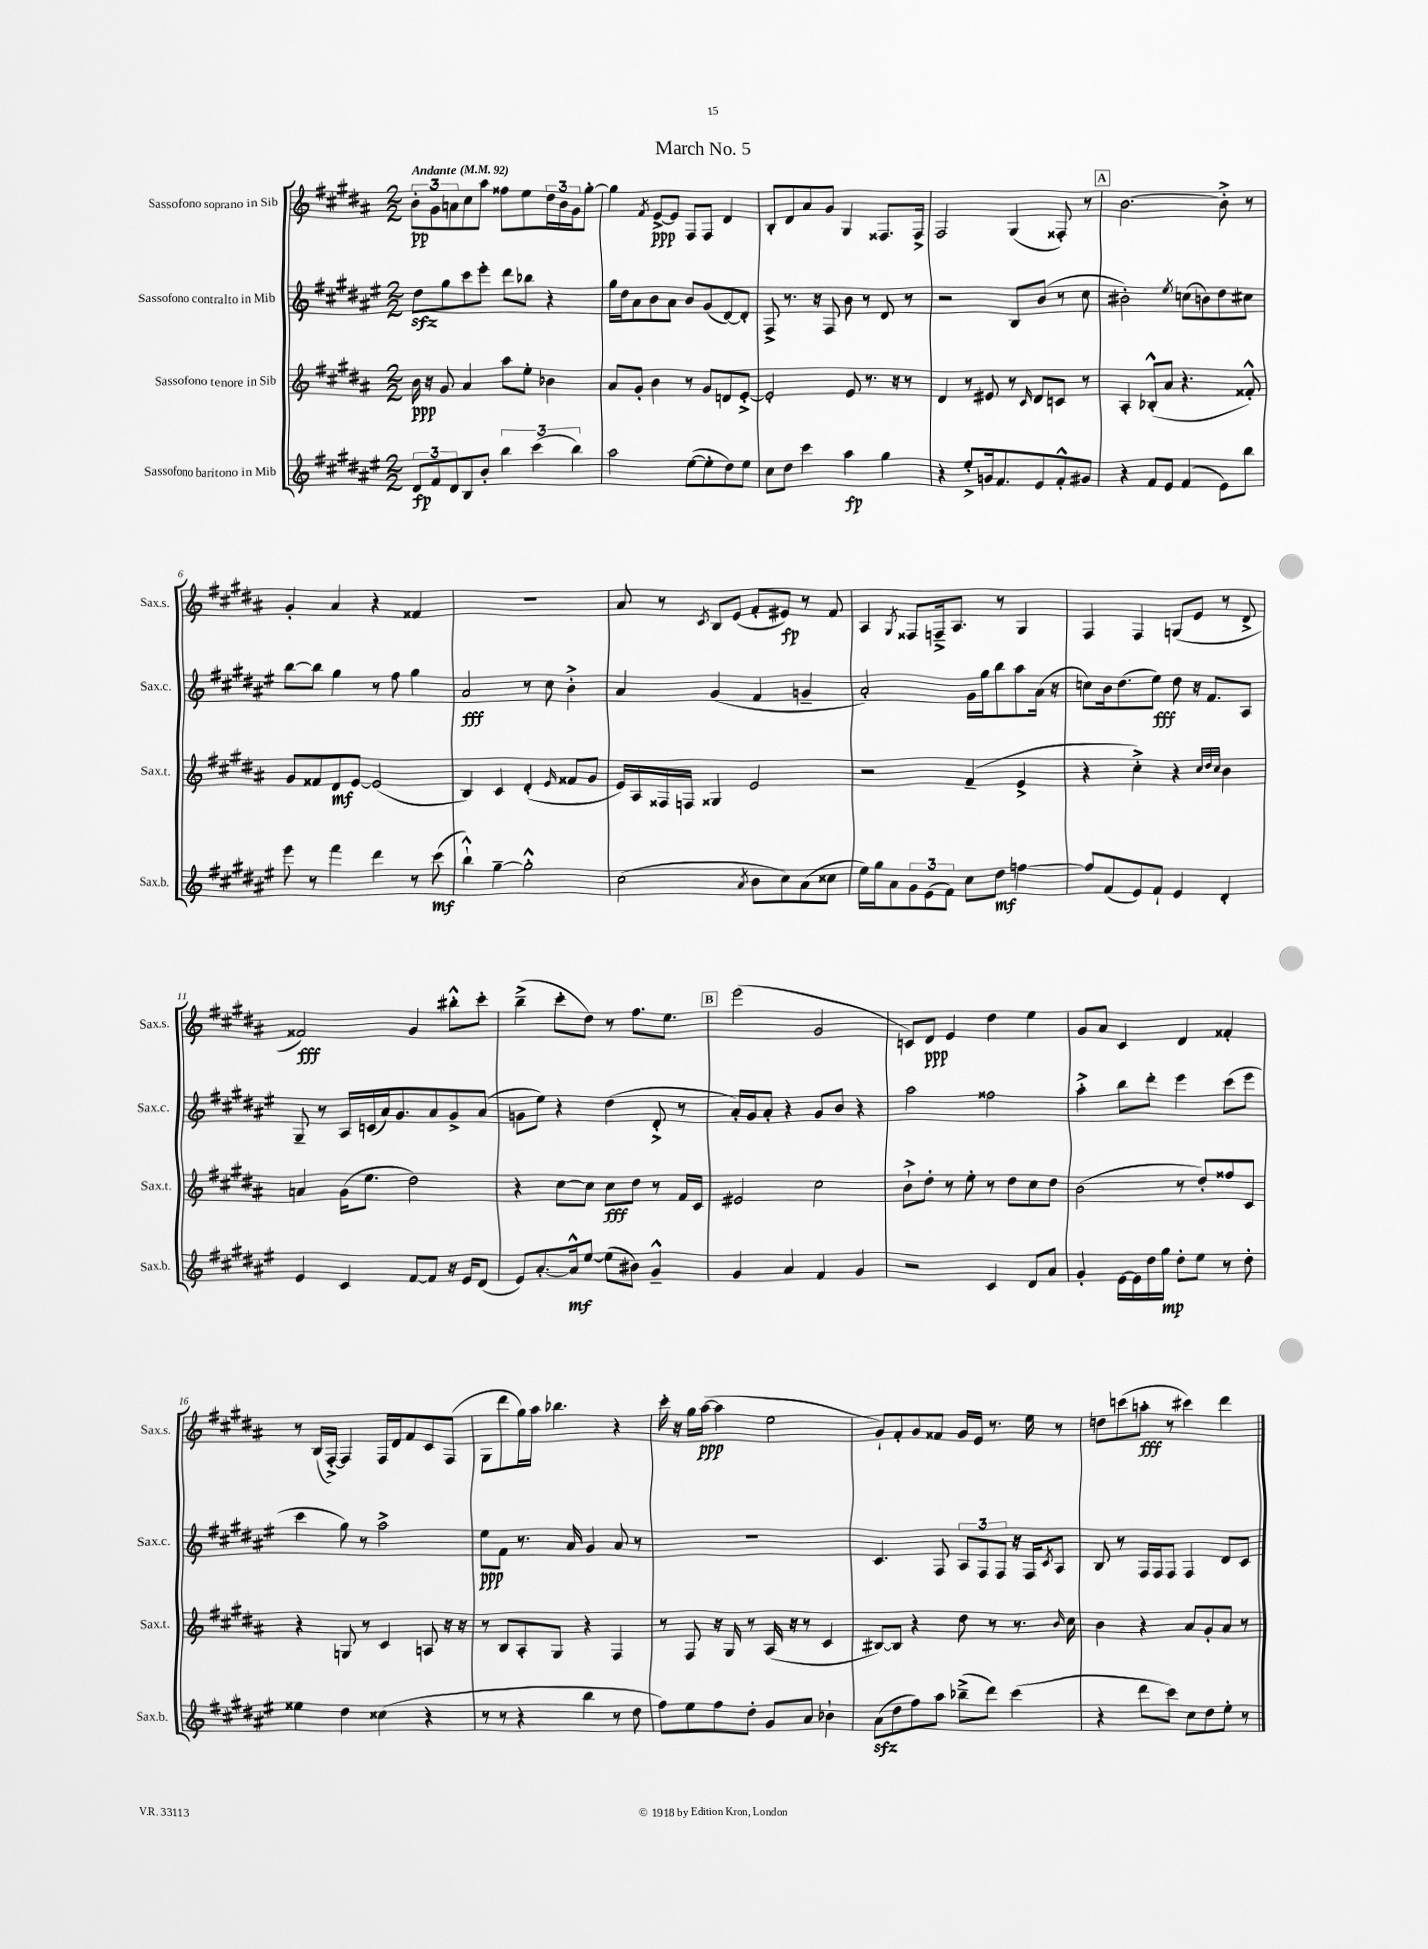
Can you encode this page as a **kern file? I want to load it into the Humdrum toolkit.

**kern	**kern	**kern	**kern
*staff4	*staff3	*staff2	*staff1
*clefG2	*clefG2	*clefG2	*clefG2
*k[f#c#g#d#a#e#]	*k[f#c#g#d#a#]	*k[f#c#g#d#a#e#]	*k[f#c#g#d#a#]
*M2/2	*M2/2	*M2/2	*M2/2
*MM92	*MM92	*MM92	*MM92
12d#/L	16b\	8dd#\L	12b'\L
.	16r	.	.
12f#/	.	.	12g#\
.	8g#/	8gg#\	.
12d#/	.	.	12a\
8B/	4a#/	8ccc#\	8cc#\
8b'/J	.	8eee#'\J	8aa#\J
6bb\	8aa#\L	8ddd#\L	8ff##\L
.	8ee'\J	8bb-\J	8ee\
(6ccc#\	.	.	.
.	4b-\	4r	24dd#\L
.	.	.	24b\
6bb\)	.	.	24g#\J
.	.	.	[8gg#'\J
=	=	=	=
2aa#\	8a#/L	16gg#\LL	4gg#\]
.	.	16dd#\J	.
.	8g#'/J	8a#\	.
.	.	.	8qf#/
.	4b\	8b\	[8e^/L
.	.	8a#\J	8e/]J
([8ee#\L	8r	8b/L	8F#/L
8ee#'\]	8g#/L	(8g#/	8F#/J
8dd#\)	8d/	[8d#/)	4d#/
8ee#\J	[8e'^/J	8d#'/]J	.
=	=	=	=
8cc#\L	2e'/]	8F#^/	8B'/L
8dd#\J	.	8.r	8d#/
4ccc#\	.	.	8a#/
.	.	16r	.
.	.	8F#/	8g#/J
4aa#\	8e/	8b\	4G#/
.	8.r	8r	.
4gg#\	.	8d#/	8.F##/L
.	16r	.	.
.	8r	8r	.
.	.	.	16F##^/Jk
=	=	=	=
4r	4d#/	2r	2F#/
8ee#'^/L	8r	.	.
16g/k	8e#/	.	.
8.f#/	.	.	.
.	8r	8B/L	(4G#/
.	16qqc#/	.	.
8e#/	8d#/L	(8b/J	.
8f#'^^/	8c/J	8r	8F##'/)
8g#/J	8r	8cc#\	8r
=	=	=	=
4r	4A#'/	2b#'\)	[2.b\
8f#/L	(8B-'^^/L	.	.
8e#/J	8a#/J	.	.
.	.	8qee#/	.
(4f#/	4.r	(8cc\L	.
.	.	8b\)	.
8e#\L)	.	8dd#\	8b'^\]
8bb\J	8f##'^^/)	8cc#\J	8r
=	=	=	=
8eee#\	8g#/L	[8bb\L	4g#'/
8r	8f##/	8bb\]J	.
4fff#\	8d#/	4gg#\	4a#/
.	[8e/J	.	.
4ddd#\	(2e/]	8r	4r
.	.	8ff#\	.
8r	.	4gg#\	4f##/
(8ccc#\	.	.	.
=	=	=	=
4bb`^^\)	4B/)	2a#/	1r
[4gg#~\	4c#/	.	.
2gg#'^^\]	(4d#'/	8r	.
.	.	8cc#\	.
.	16qqe/	.	.
.	8f##/L	4b'^\	.
.	8g#/J	.	.
=	=	=	=
(2cc#\	16e/LL)	4a#/	8a#/
.	16A#/	.	.
.	16F##/	.	8r
.	16F/JJ	.	.
.	.	.	8qc#/
.	4G##/	(4g#/	8B/L
.	.	.	(8e/J
8qa#/	.	.	.
8b\L	2e/	4f#/	8f#'/L
8cc#\)	.	.	8e#/J)
(8a#\	.	4g~/	8r
8cc##\J	.	.	8f#/
=	=	=	=
16ee#\LL)	2r	2a#'/)	4A#/
16gg#\J	.	.	.
8a#\	.	.	.
.	.	.	8qG#/
12g#\	.	.	8F##/L
(12e#\	.	.	.
.	.	.	16F~^/k
12f#\J)	.	.	.
.	.	.	8.A#/J
8cc#\L	(4f#~/	16g#\LL	.
.	.	16gg#\J	.
8dd#\J	.	8bb\	8r
[4ff\	4e^/	8aa#\	4G#/
.	.	(16a#\Jk	.
.	.	16r	.
=	=	=	=
8ff/]L	4r	8cc\L)	4F#/
(8f#/	.	16b\k	.
.	.	(8.dd#\	.
8e#/)	4cc#'^\)	.	4F#/
8f#`/J	.	8ee#\J)	.
4e#/	4r	8dd#\	(8G/L
.	.	16r	8e/J
.	.	8.f#/L	.
.	32qqcc#/LLL	.	.
.	32qqdd#/	.	.
.	32qqcc#/JJJ	.	.
4d#'/	4b\	.	8r
.	.	8A#/J	8d#^/
=	=	=	=
4e#/	4a/	8G#~/	2f##/)
.	.	8r	.
4c#/	(16g#\LK	16A#/LL	.
.	8.ee\J	(16c/	.
.	.	16a#/J)	.
.	.	8.g#/	.
[8f#/L	2dd#\)	.	4g#/
8f#/]J	.	8a#/	.
16r	.	8g#^/	8bb#'^^\L
16e#/LK	.	.	.
(8d#/J	.	(8a#/J	8ccc#'\J
=	=	=	=
8e#/L)	4r	8g\L	(4bb~^\
[8.a#'/	.	8ee#\J)	.
.	[8cc#\L	4r	8ccc#'\L
16a#^^/]k	.	.	.
[8ee#/J	8cc#\]J	.	8dd#\J)
(8ee#\]L	8cc#\L	(4dd#\	8r
8b#\J)	8dd#\J	.	8.ff#\L
4g#~^^/	8r	8d#'^/	.
.	.	.	8.ee\J
.	16f#/LL	8r	.
.	16c#/JJ	.	.
=	=	=	=
4g#/	2e#/	16a#'/LL)	(2eee\
.	.	16g#/J	.
.	.	8a#'/J	.
4a#/	.	4r	.
4f#/	2cc#\	8g#/L	2g#/
.	.	8b/J	.
4g#/	.	4r	.
=	=	=	=
2r	8b`^\L	2aa#\	8c/L)
.	8dd#'\J	.	8d#/J
.	8r	.	4e/
.	8ee'\	.	.
4c#/	8r	2ff##\	4dd#\
.	8dd#\L	.	.
8d#/L	8cc#\	.	4ee\
8a#/J	8dd#\J	.	.
=	=	=	=
4g#'/	(2b\	4aa#'^\	8g#/L
.	.	.	8a#/J
[16e#\LL	.	8bb\L	4c#/
16e#\]	.	.	.
16dd#\	.	8ddd#'\J	.
16gg#\JJ	.	.	.
8dd#'\L	8r	4eee#\	4d#/
8ee#\J	8dd#'/L)	.	.
8r	8ff##/	(8ccc#\L	4f##'/
8dd#'\	8c#/J	8eee#\J	.
=	=	=	=
4ee##\	4r	4ccc#\	8r
.	.	.	(16B/LL
.	.	.	[16F#'^/JJ)
4dd#\	8G/	8gg#\)	4F#/]
.	8r	8r	.
(4cc##\	4c#/	2aa#^\	16F#/LL
.	.	.	16d#/J
.	.	.	8f#/
4r	8A/	.	8c#/
.	16r	.	(8F#/J
.	16r	.	.
=	=	=	=
8r	8r	8ee#\L	8G#\L
8r	8B/L	8f#\J	8ddd#\
4r	8A#'/	8.r	16gg#\L)
.	.	.	16aa#\JJ
.	8G#/J	.	4.bb-\
.	.	16a#/	.
4bb\	4r	4g#/	.
8r	4F#/	8a#/	4r
8dd#\	.	8r	.
=	=	=	=
8ff#\L)	8r	1r	16ccc#'\
.	.	.	16r
8ee#\	8F#/	.	16gg#\LL
.	.	.	([16aa#\JJ
8ff#\	16r	.	4aa#\]
.	16G#/	.	.
8dd#'\J	8r	.	.
8g#/L	(16A#/	.	2ee\
.	16r	.	.
8a#/J	8r	.	.
4b-`\	4c#/	.	.
=	=	=	=
(8a#\L	[8B#/L)	4.c#/	8g#`/L)
8dd#\	8B#/]J	.	8f#'/
8ff#\)	4r	.	8g#/
8aa#\J	.	8F#/	8f##/J
(8bb-~^\L	8dd#\	12A#/L	16g#/LL
.	.	.	16e/JJ
.	.	12F#/	.
8ddd#\J)	8r	.	8.r
.	.	12F#/J	.
(4ccc#\	8.r	16r	.
.	.	16F#/LK	16ee\
.	.	8qc#/	.
.	.	8A#/J	8r
.	16qqb/	.	.
.	16cc#\	.	.
=	=	=	=
4r	4b\	8B/	8dd\L
.	.	8r	(8ccc\
8ddd#\L	4r	16F#/LL	8aa'\J
.	.	16F#/J	.
8ccc#\J)	.	8F#/J	8r
8cc#\L	8a#/L	4F#/	4ccc#\)
8dd#\	8g#'/	.	.
8ee#'\J	8a#/J	8d#/L	4ddd#\
8r	8r	8c#/J	.
==	==	==	==
*-	*-	*-	*-
